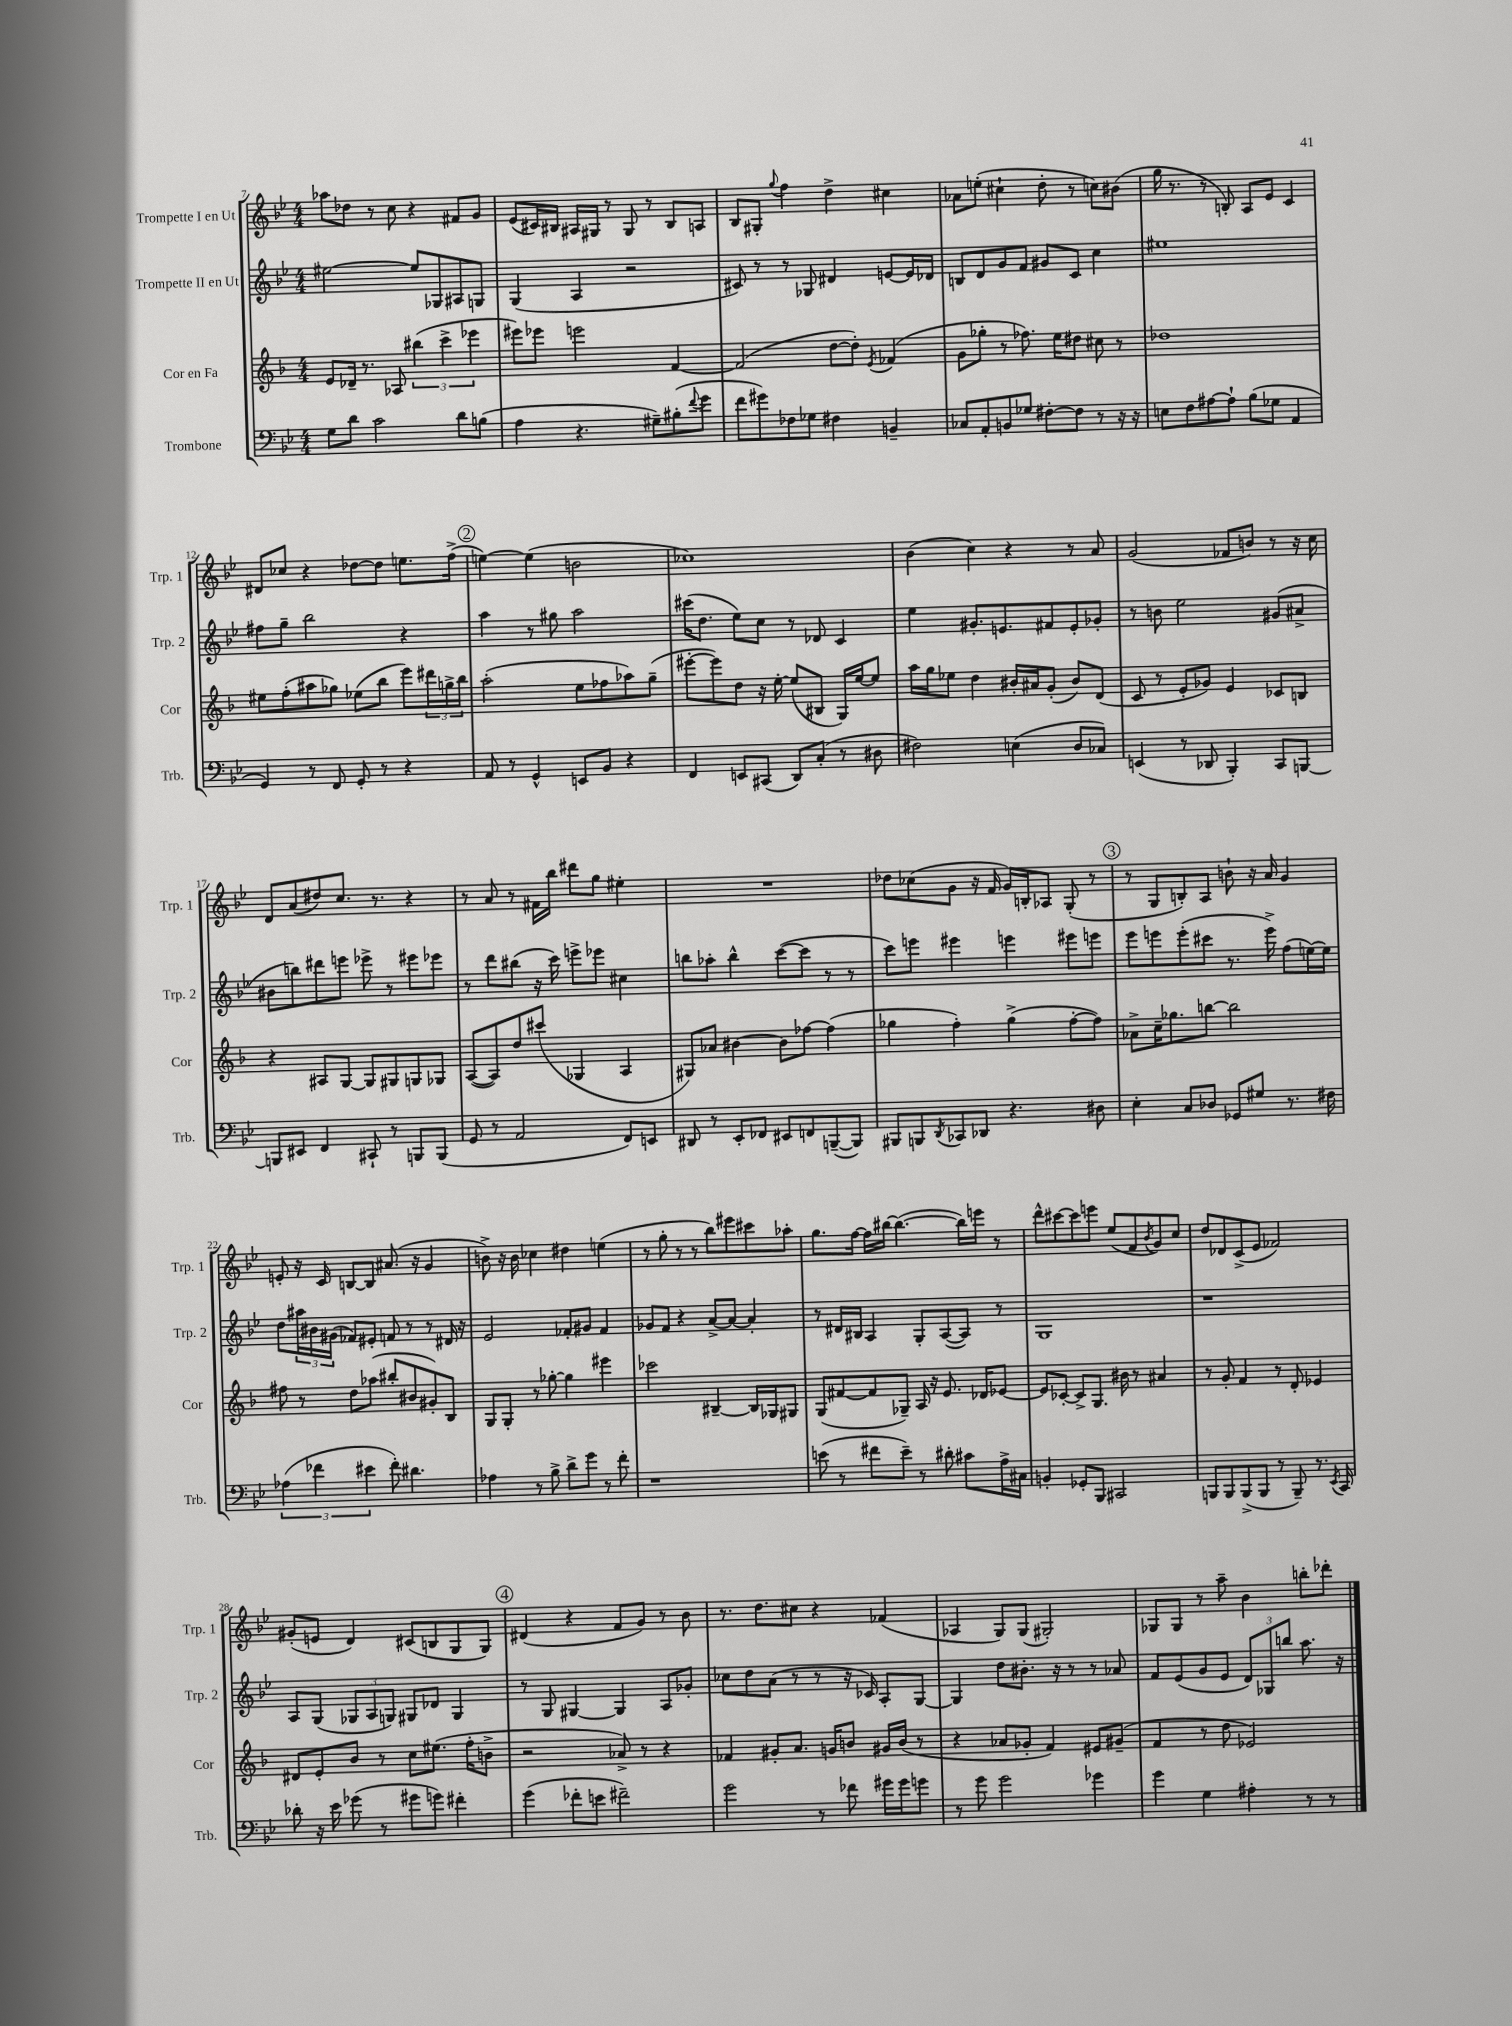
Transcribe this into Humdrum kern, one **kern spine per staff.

**kern	**kern	**kern	**kern
*part4	*part3	*part2	*part1
*staff4	*staff3	*staff2	*staff1
*I"Trombone	*I"Cor en Fa	*I"Trompette II en Ut	*I"Trompette I en Ut
*I'Trb.	*I'Cor	*I'Trp. 2	*I'Trp. 1
*clefF4	*clefG2	*clefG2	*clefG2
*k[b-e-]	*k[b-]	*k[b-e-]	*k[b-e-]
*M4/4	*M4/4	*M4/4	*M4/4
=7	=7	=7	=7
8G\L	8e/L	[2ee#X\	8aa-X\L
8d\J	16d-X~/Jk	.	8dd-X\J
.	8.r	.	.
2c\	.	.	8r
.	8A-X/	.	8cc\
.	(6bb#X\	8ee#/L]	4r
.	.	8G-X/	.
.	6ccc^\	.	.
8d\L	.	8A#X/	8f#X/L
.	6eee-X\	.	.
(8Bn\J	.	8Gn/J	8g/J
=8	=8	=8	=8
4A\	8eee#X\L)	(4G/	(8e-/L
.	8eee-X\J	.	16c#X/L)
.	.	.	16B#X/JJ
4.r	2eeen\	4A/	16A#X/LL
.	.	.	16G#X/JJ
.	.	.	8r
.	.	2r	8G#/
8G#X~\L)	.	.	8r
(8B#X'\	[4f/	.	8B#/L
8qqf/	.	.	.
8g\J	.	.	8An/J
=9	=9	=9	=9
8f\L	(2f/]	8c#X/)	8B-/L
8g#X\)	.	8r	8G#X'/J
.	.	.	8qqgg/
8F-X\	.	8r	4ff\
8G-X\J	.	8G-X/	.
4F#X\	[8dd\L	4d#X/	4dd^\
.	8dd'\J])	.	.
.	8qe/	.	.
4BBn~/	(4f-X/	[8en/L	4cc#X\
.	.	16e/L]	.
.	.	16d-X/JJ	.
=10	=10	=10	=10
8C-X/L	8g\L	8Bn/L	8a-X\L
8AA'/	8gg-X'\J	8d/	(8een'\J
8BBn/	8r	8g/	4cc#X`\
8G-X/J	8.ff-X\)	8f/J	.
[8F#X'\L	.	8g#X/L	8dd'\
.	16ee\KL	.	.
8F#\J]	8dd#X\J	8c/J	8r
8r	8cc#X\	4cc\	8ccn\L)
16r	8r	.	(8b#X\J
16r	.	.	.
=11	=11	=11	=11
8En\L	1dd-X	1ee#X	16gg\
.	.	.	8.r
8F\	.	.	.
[8A#X\	.	.	8r
8A#`\J]	.	.	8Bn'/)
(8B-\L	.	.	8A/L
8G-X\J	.	.	8e-/J
4AA/	.	.	4c/
!!LO:LB:g=z
=12	=12	=12	=12
4GG/)	8ee#X\L	8ff#X\L	8d#X/L
.	(8ff'\	8gg~\J	8cc-X/J
8r	8aa#X\	2bb-\	4r
8FF/	8gg-X\J)	.	.
8GG'/	(8ee-X\L	.	[8dd-X\L
8r	8bb-\J	.	8dd-\J]
4r	8eee\L)	4r	8.een\L
.	24ddd#X\L	.	.
.	24ggn^\	.	.
.	.	.	(16ff^\Jk
.	24bb-\JJ	.	.
!!LO:REH:place=s1:t=2
=13	=13	=13	=13
8AA/	(2aa'\	4aa\	[4een\)
8r	.	.	.
4GG^^/	.	8r	(4ee\]
.	.	8gg#X\	.
8EEn/L	8ee\L	2aa\	2bn\
8BB-/J	8ff-X\	.	.
4r	8aa-X\)	.	.
.	(8gg~\J	.	.
=14	=14	=14	=14
4FF/	[8eee#X'\L	(16ccc#X\KL	1cc-X)
.	.	8.dd\J	.
.	8eee#\])	.	.
8EEn/L	8dd\J	8ee-\L)	.
(8CC#X/J	16r	8cc\J	.
.	[16ee'\	.	.
8DD/L)	(8ee/L]	8r	.
(8C'/J	8B#X/J	8d-X/	.
8r	16G/LL)	4c/	.
.	[16ee/J	.	.
8D#X\	8ee/J]	.	.
=15	=15	=15	=15
2F#X\)	16aa\LL	4ee-\	(4b-\
.	16gg\J	.	.
.	8ee-X\J	.	.
.	4dd\	8.g#X'/L	4cc\)
.	.	8.en/	.
(4En\	16b#X'/LL	.	4r
.	16a#X/J	.	.
.	(8g'/J	8f#X/	.
8D/L	8b#/L)	8e'/	8r
8C-X/J)	(8d/J	8g-X'/J	8a/
=16	=16	=16	=16
(4EEn/	8c/	8r	(2g/
.	8r	8bn\	.
8r	8e'/L	2ee-\	.
8DD-X/	8g-X/J)	.	.
4BBB-'/)	4e/	.	8f-X/L
.	.	.	8bn/J)
8CC/L	8c-X/L	(8g#X/L	8r
[8BBBn/J	8Bn/J	8a#X^/J	16r
.	.	.	16cc\
!!LO:LB:g=z
=17	=17	=17	=17
8BBBn/L]	4r	8b#X\L	8d/L
8EE#X/J	.	8bbn\)	(8a/
4FF/	8A#X/L	8ddd#X\	8dd#X/)
.	[8G/J	8eeen\J	8.cc/J
8CC#X`/	8G/L]	8eee-X^\	.
.	.	.	8.r
8r	8G#X/	8r	.
8BBBn/L	8Gn/	8eee#X\L	4r
(8BBB/J	8G-X/J	8eee-X\J	.
=18	=18	=18	=18
8GG/	([8A/L	8r	8r
8r	8A/])	8ddd\L	8a/
2AA/	8dd/	(8bb#X\J	8r
.	(8ccc#X/J	16r	16f#X\LL
.	.	16ccc\)	16bb-\JJ
.	4G-X/	8eeen^\L	8ddd#X\L
.	.	8eee-X\J	8gg\J
8FF/L)	4A/	4cc#X\	4ee#X'\
8EEn/J	.	.	.
=19	=19	=19	=19
8DD#X/	8G#X/L)	8bbn\L	1r
8r	8a-X/J	8aa-X'\J	.
8EE-'/L	[4b#X\	4bb^^\	.
8FF-X/J	.	.	.
8EE#X/L	8b#\L]	([8ccc\L	.
8FFn/	[8ff-X\J	8ccc\J]	.
([8BBBn~/	(4ff-\]	8r	.
8BBB/J])	.	8r	.
=20	=20	=20	=20
8BBB#X/L	4gg-X\	8ccc\L)	8dd-X\L
8BBBn/	.	8eeen\J	(8cc-X\
8qDD/	.	.	.
8CC-X/	4ff'\)	4eee#X\	8g\J
8DD-X/J	.	.	16r
.	.	.	16f/
4.r	(4gg-^\	4eeen\	16g/LL)
.	.	.	16Bn'/J
.	.	.	8A-X/J
.	[8ff'\L	8eee#X\L	(8G'/
8D#X\	8ff\J])	8eeen\J	8r
!!LO:REH:place=s1:t=3
=21	=21	=21	=21
4E-'\	8a-X^\L	8eee-\L	8r
.	16cc~\K	8eeen\	8G/L
.	8.gg-X\	.	.
8C/L	.	(8eee'\	8Bn'/)
8D-X/J	[8bbn\J	8ccc#X\J	8A/J
8GG-X/L	2bb\]	8.r	8bn`\
8G#X/J	.	.	16r
.	.	16eee^\)	16a/
8.r	.	(8ff\L	4g/
.	.	[16een\L)	.
16F#X\	.	16ee\JJ]	.
!!LO:LB:g=z
=22	=22	=22	=22
(6A-X\	8ff#X\	8dd\L	8en'/
.	8r	24aa#X\L	16r
6f-X\	.	24b#X\	.
.	.	.	16c/
.	.	(24g#X\JJ	.
.	8dd\L	8f-X/L)	[8Bn/L
6e#X\	.	.	.
.	(8aa-X\J	8e#X'/J	8B/J]
8f-'\)	8bb#X'/L	8fn/	(8.a#X/
4.d#X\	8b#X/	8r	.
.	.	.	16r
.	8g#X'/)	8r	4g/
.	8B-/J	16d#X/	.
.	.	16r	.
=23	=23	=23	=23
4A-X\	8G/L	2e-/	8bn^\)
.	8G'/J	.	16r
.	.	.	16b\
8r	8r	.	4cc-X\
8B-^\	[8gg-X'\	.	.
8d^\L	4gg-\]	8f-X'/L	4dd#X\
8g\J	.	8g#X/J	.
8r	4eee#X\	4f-/	(4een\
8f'\	.	.	.
=24	=24	=24	=24
1r	2ccc-X\	8g-X/L	8r
.	.	8f/J	8gg'\
.	.	4r	8r
.	.	.	8r
.	[4B#X~/	[8a^/L	8bb-\L)
.	.	8a/J_	8eee#X\
.	16B#/LL]	4a'/]	8ccc#X\
.	16G-X/J	.	.
.	8G#X/J	.	8aa-X'\J
=25	=25	=25	=25
(8en\	(8G/L	8r	8.gg\L
8r	[8f#X/	16d#X/LL	.
.	.	16B#X/JJ	[16ff\Jk
8f#X\L	8f#/]	4A/	16ff\LL]
.	.	.	[16bb#X\JJ
8e~\J)	8G-X~/J)	.	(4.bb#\_
8r	16A/	8G'/L	.
.	16r	.	.
8d#X'\	8.e/	([8A/	.
8c#X\L	.	8A/J])	16bb#\LL])
.	16d-X/KL	.	16eeen\JJ
16A^\L	[8e-X/J	8r	8r
16C#X\JJ	.	.	.
=26	=26	=26	=26
4BBn'/	8e-/L]	1G	8ddd^^\L
.	[8c-X'/J	.	[8ccc#X\
8GG-X'/L	8c-^/L]	.	8ccc#\]
8BBB-/J	8.G/J	.	8eeen\J
2CC#X/	.	.	(8ee-/L
.	16b#X\	.	.
.	8r	.	8f/
.	.	.	8qb-/
.	4a#X/	.	8g/)
.	.	.	8cc/J
=27	=27	=27	=27
8BBBn/L	8r	1r	8dd/L
8BBB/	8g'/	.	8d-X/
(8BBB^/	4f/	.	(8c^/
8BBB/J	.	.	8e-/J
8r	8r	.	2f-X/)
8BBB~/)	8d'/	.	.
8.r	4e-X/	.	.
8qEE-/	.	.	.
16CC/	.	.	.
!!LO:LB:g=z
=28	=28	=28	=28
8d-X'\	8d#X/L	8A/L	(8g#X'/L
16r	8e'/	(8G/J	8en/J
16e-\	.	.	.
(8g-X\	8b-/J	12G-X/L	4d/)
.	.	12A/	.
8r	8r	.	.
.	.	12Gn/J)	.
8g#X\L	8cc\L	8G#X/L	(8c#X/L
8gn\J)	(8.ee#X\J	8d-X/J	8Bn/
4f#X'\	.	4G#/	8G/
.	16ff'\KL	.	.
.	8bn^\J	.	8G/J)
!!LO:REH:place=s1:t=4
=29	=29	=29	=29
(4g\	2r	8r	(4d#X/
.	.	8G/	.
8f-X'\L	.	[4G#X/	4r
8en\J	.	.	.
2f#X~\)	8a-X^/)	4G#/]	8f/L
.	8r	.	8g/J)
.	4r	8A/L	8r
.	.	8g-X'/J	8b-\
=30	=30	=30	=30
2g\	4f-X/	8cc-X\L	8.r
.	.	8dd\	.
.	.	.	8.dd\L
.	8g#X'/L	(8a\J	.
.	8.a/J	8r	8cc#X\J
8r	.	8r	4r
.	16gn/KL	.	.
8f-X\	8bn/J	16r	.
.	.	16c-X/)	.
16g#X\LL	16g#X/LL	8A'/L	(4f-X/
16g#\J	(16b/JJ	.	.
8gn\J	8r	[8G/J	.
=31	=31	=31	=31
8r	4r	4G/]	4A-X/
8g\	.	.	.
2g\	8a-X/L	8dd\L	8G/L)
.	8g-X'/J	8.b#X'\J	(8G/J
.	4f/)	.	2G#X'/)
.	.	16r	.
.	.	8r	.
4g-X\	8e#X/L	8r	.
.	(8g#X~/J	8a-X/	.
=32	=32	=32	=32
4g\	4f/	8f/L	8G-X/L
.	.	(8e-/	8G-/J
4G\	8r	8g/	8r
.	8dd\	8e-/J	8aa~\
4A#X'\	2e-X/)	12d/L)	4b-\
.	.	12G-X/	.
.	.	12bbn/J	.
8r	.	8.aa\	8bbn'\L
8r	.	.	8ddd-X'\J
.	.	16r	.
==	==	==	==
*-	*-	*-	*-
